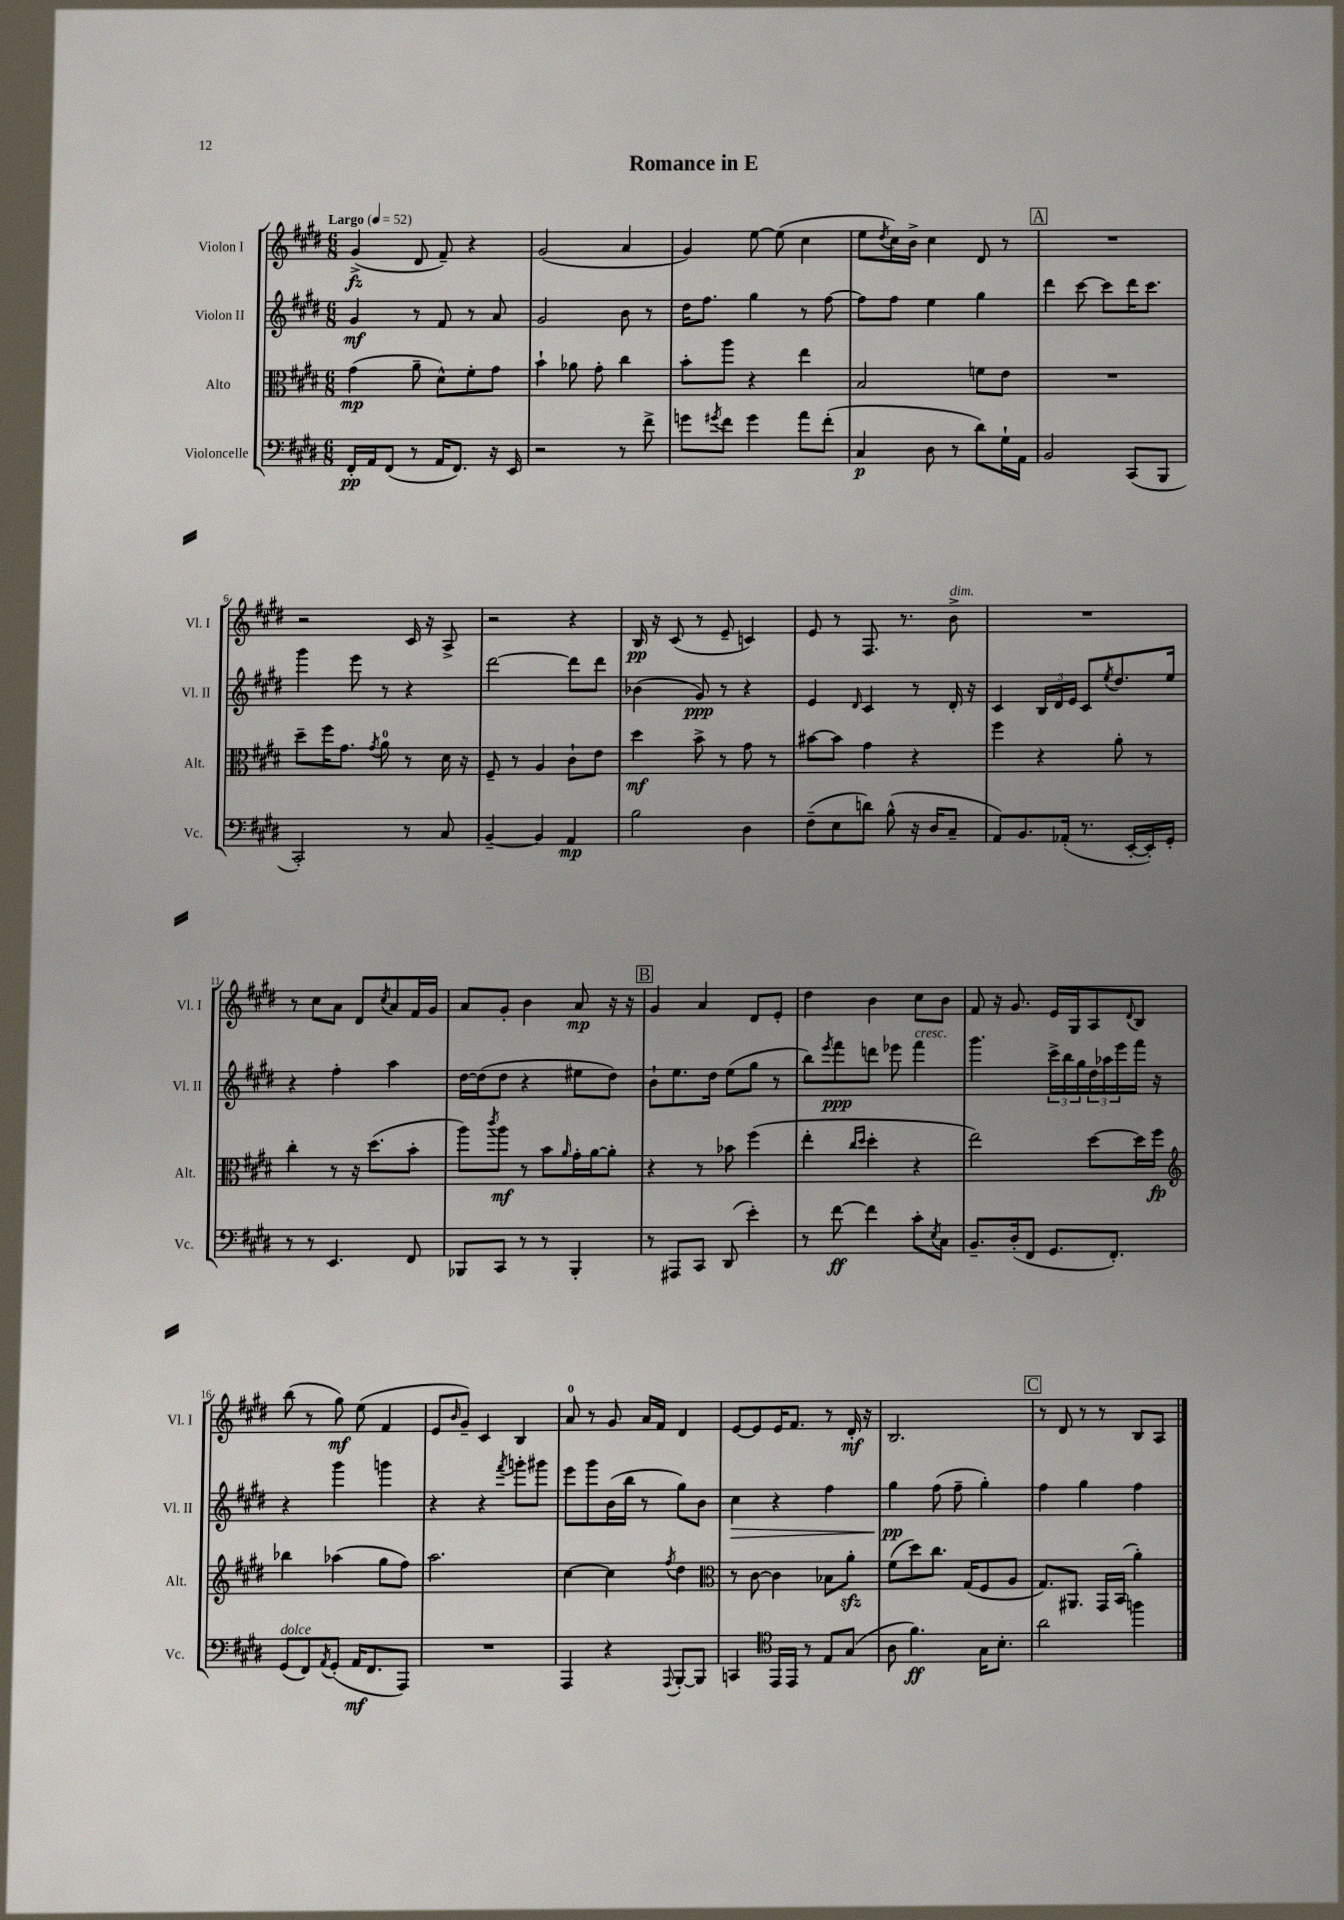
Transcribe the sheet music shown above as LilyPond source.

\header { title = "Romance in E" }
<<
\new StaffGroup <<
\new Staff = "s0" \with { instrumentName = "Violon I" shortInstrumentName = "Vl. I" } {
    \clef treble \key e \major \numericTimeSignature \time 6/8 \tempo "Largo" 4 = 52
    gis'4->\fz( dis'8 fis'8--) r4 |
    gis'2( a'4 |
    gis'4) e''8~ e''8( cis''4 |
    e''8 \acciaccatura { dis''8 } cis''16) b'16-> cis''4 dis'8 r8 |
    \mark \markup { \box "A" } R2. |
    r2 cis'16 r16 a8-> |
    r2 r4 |
    b16\pp r16 cis'8( r8 e'8-- c'4) |
    e'8 r8 fis8. r8. b'8->^\markup { \italic "dim." } |
    R2. |
    r8 cis''8 a'8 dis'8 \acciaccatura { cis''8 } a'8 fis'16 gis'16 |
    a'8 gis'8-. b'4 a'8\mp r16 r16 |
    \mark \markup { \box "B" } gis'4 a'4 dis'8 e'8-. |
    dis''4 b'4 cis''8 b'8 |
    fis'8 r16 gis'8. e'16 gis16 a8 \appoggiatura { dis'8 } b8 |
    b''8( r8 gis''8\mf) e''8( fis'4 |
    e'8 \grace { b'16 } gis'8--) cis'4 b4 |
    a'8-0 r8 gis'8 a'16 fis'16 dis'4 |
    e'8~ e'8 e'16 fis'8. r8 dis'16-.\mf r16 |
    b2. |
    \mark \markup { \box "C" } r8 dis'8 r8 r8 b8 a8 \bar "|." |
}
\new Staff = "s1" \with { instrumentName = "Violon II" shortInstrumentName = "Vl. II" } {
    \clef treble \key e \major \numericTimeSignature \time 6/8
    gis'4\mf r8 fis'8 r8 a'8 |
    gis'2 b'8 r8 |
    dis''16 fis''8. gis''4 r8 fis''8~ |
    fis''8 fis''8 e''4 gis''4 |
    \mark \markup { \box "A" } dis'''4 cis'''8~ cis'''8 dis'''16 cis'''8. |
    gis'''4 e'''8 r8 r4 |
    dis'''2~ dis'''8 dis'''8 |
    bes'4( gis'8\ppp) r8 r4 |
    e'4 \grace { dis'16 } cis'4 r8 dis'16-. r16 |
    cis'4 \tuplet 3/2 { b16 dis'16 e'16 } cis'8 \acciaccatura { e''8 } dis''8. e''16 |
    r4 fis''4-. a''4 |
    dis''16~ dis''16( dis''8 r4 eis''8 dis''8) |
    \mark \markup { \box "B" } b'8-! e''8. dis''16 e''8( gis''8 r8 |
    b''8) \acciaccatura { e'''8 } fis'''8\ppp d'''8 ees'''8 fis'''4^\markup { \italic "cresc." } |
    gis'''4. \tuplet 3/2 { cis'''16-> b''16 gis''16 } \tuplet 3/2 { dis''16 aes''16 e'''16 } fis'''16 r16 |
    r4 gis'''4 g'''4 |
    r4 r4 \acciaccatura { fis'''8 } g'''8-. gis'''8 |
    e'''8 gis'''8 b'16( b''16 r8 gis''8) b'8 |
    cis''4\> r4 fis''4 |
    gis''4\pp\! fis''8( fis''8-- gis''4-.) |
    \mark \markup { \box "C" } fis''4 gis''4 fis''4 \bar "|." |
}
\new Staff = "s2" \with { instrumentName = "Alto" shortInstrumentName = "Alt." } {
    \clef alto \key e \major \numericTimeSignature \time 6/8
    gis'4\mp( a'8-- dis'8-^) fis'8-. gis'8 |
    b'4-! aes'8 gis'8-. cis''4 |
    b'8-. a''8 r4 e''4 |
    b2 f'8 e'8 |
    \mark \markup { \box "A" } R2. |
    dis''8-- fis''16 gis'8. \acciaccatura { gis'8 } a'8-0 r8 dis'16 r16 |
    fis8-- r8 a4 cis'8-! e'8 |
    dis''4\mf b'8-> r8 gis'8 r8 |
    bis'8~ bis'8 gis'4 r4 |
    fis''4 r4 a'8-. r8 |
    cis''4-. r8 r16 dis''8.( b'8-. |
    a''8) \acciaccatura { cis'''8 } a''8\mf r8 b'8 \grace { a'16 } gis'16-. a'16~ a'8-. |
    \mark \markup { \box "B" } r4 r8 bes'8 fis''4( |
    e''4-. \grace { cis''16 dis''16 } dis''4-. r4 |
    e''2) dis''8~ dis''16 fis''16\fp |
    \clef treble bes''4 aes''4( gis''8 fis''8) |
    a''2. |
    cis''4~ cis''4 \acciaccatura { fis''8 } dis''4 |
    \clef alto r8 cis'8~ cis'4 bes8 a'8-.\sfz |
    fis'8( dis''8) cis''8. gis16( fis8 a8 |
    \mark \markup { \box "C" } gis8.) ais,8. gis,16 b,16( a'4-.) \bar "|." |
}
\new Staff = "s3" \with { instrumentName = "Violoncelle" shortInstrumentName = "Vc." } {
    \clef bass \key e \major \numericTimeSignature \time 6/8
    fis,16-.\pp a,16 fis,8( r8 a,16 fis,8.) r16 e,16 |
    r2 r8 fis'8-> |
    g'8 \acciaccatura { gis'8 } fis'8 gis'4 a'8 fis'8-.( |
    cis4\p dis8 r8 dis'8) gis16-! a,16 |
    \mark \markup { \box "A" } b,2 cis,8( b,,8 |
    cis,2-.) r8 cis8 |
    b,4~-- b,4 a,4\mp |
    b2 dis4 |
    fis8--( e8 d'8) b8-^( r16 dis16 cis8-- |
    a,8) b,8. aes,16-.( r8. e,16~-. e,16-.) gis,16-. |
    r8 r8 e,4. fis,8 |
    bes,,8 cis,8 r8 r8 bes,,4-. |
    \mark \markup { \box "B" } r8 ais,,8 cis,8 dis,8( e'4-.) |
    r8 fis'8~\ff fis'4 cis'8-. \acciaccatura { e8 } cis8 |
    b,8.-- dis16-.( fis,8 gis,8. fis,8.-.) |
    gis,8^\markup { \italic "dolce" }( fis,8) \acciaccatura { a,8 } gis,8-.( a,16\mf fis,8. a,,8) |
    R2. |
    a,,4 r4 \appoggiatura { a,,8 } b,,8~-. b,,8 |
    c,4 \clef tenor e,16 e,16 r8 e8 gis8( |
    a8 fis'4.\ff) gis16 b8.-. |
    \mark \markup { \box "C" } a'2 f''4 \bar "|." |
}
>>
>>
